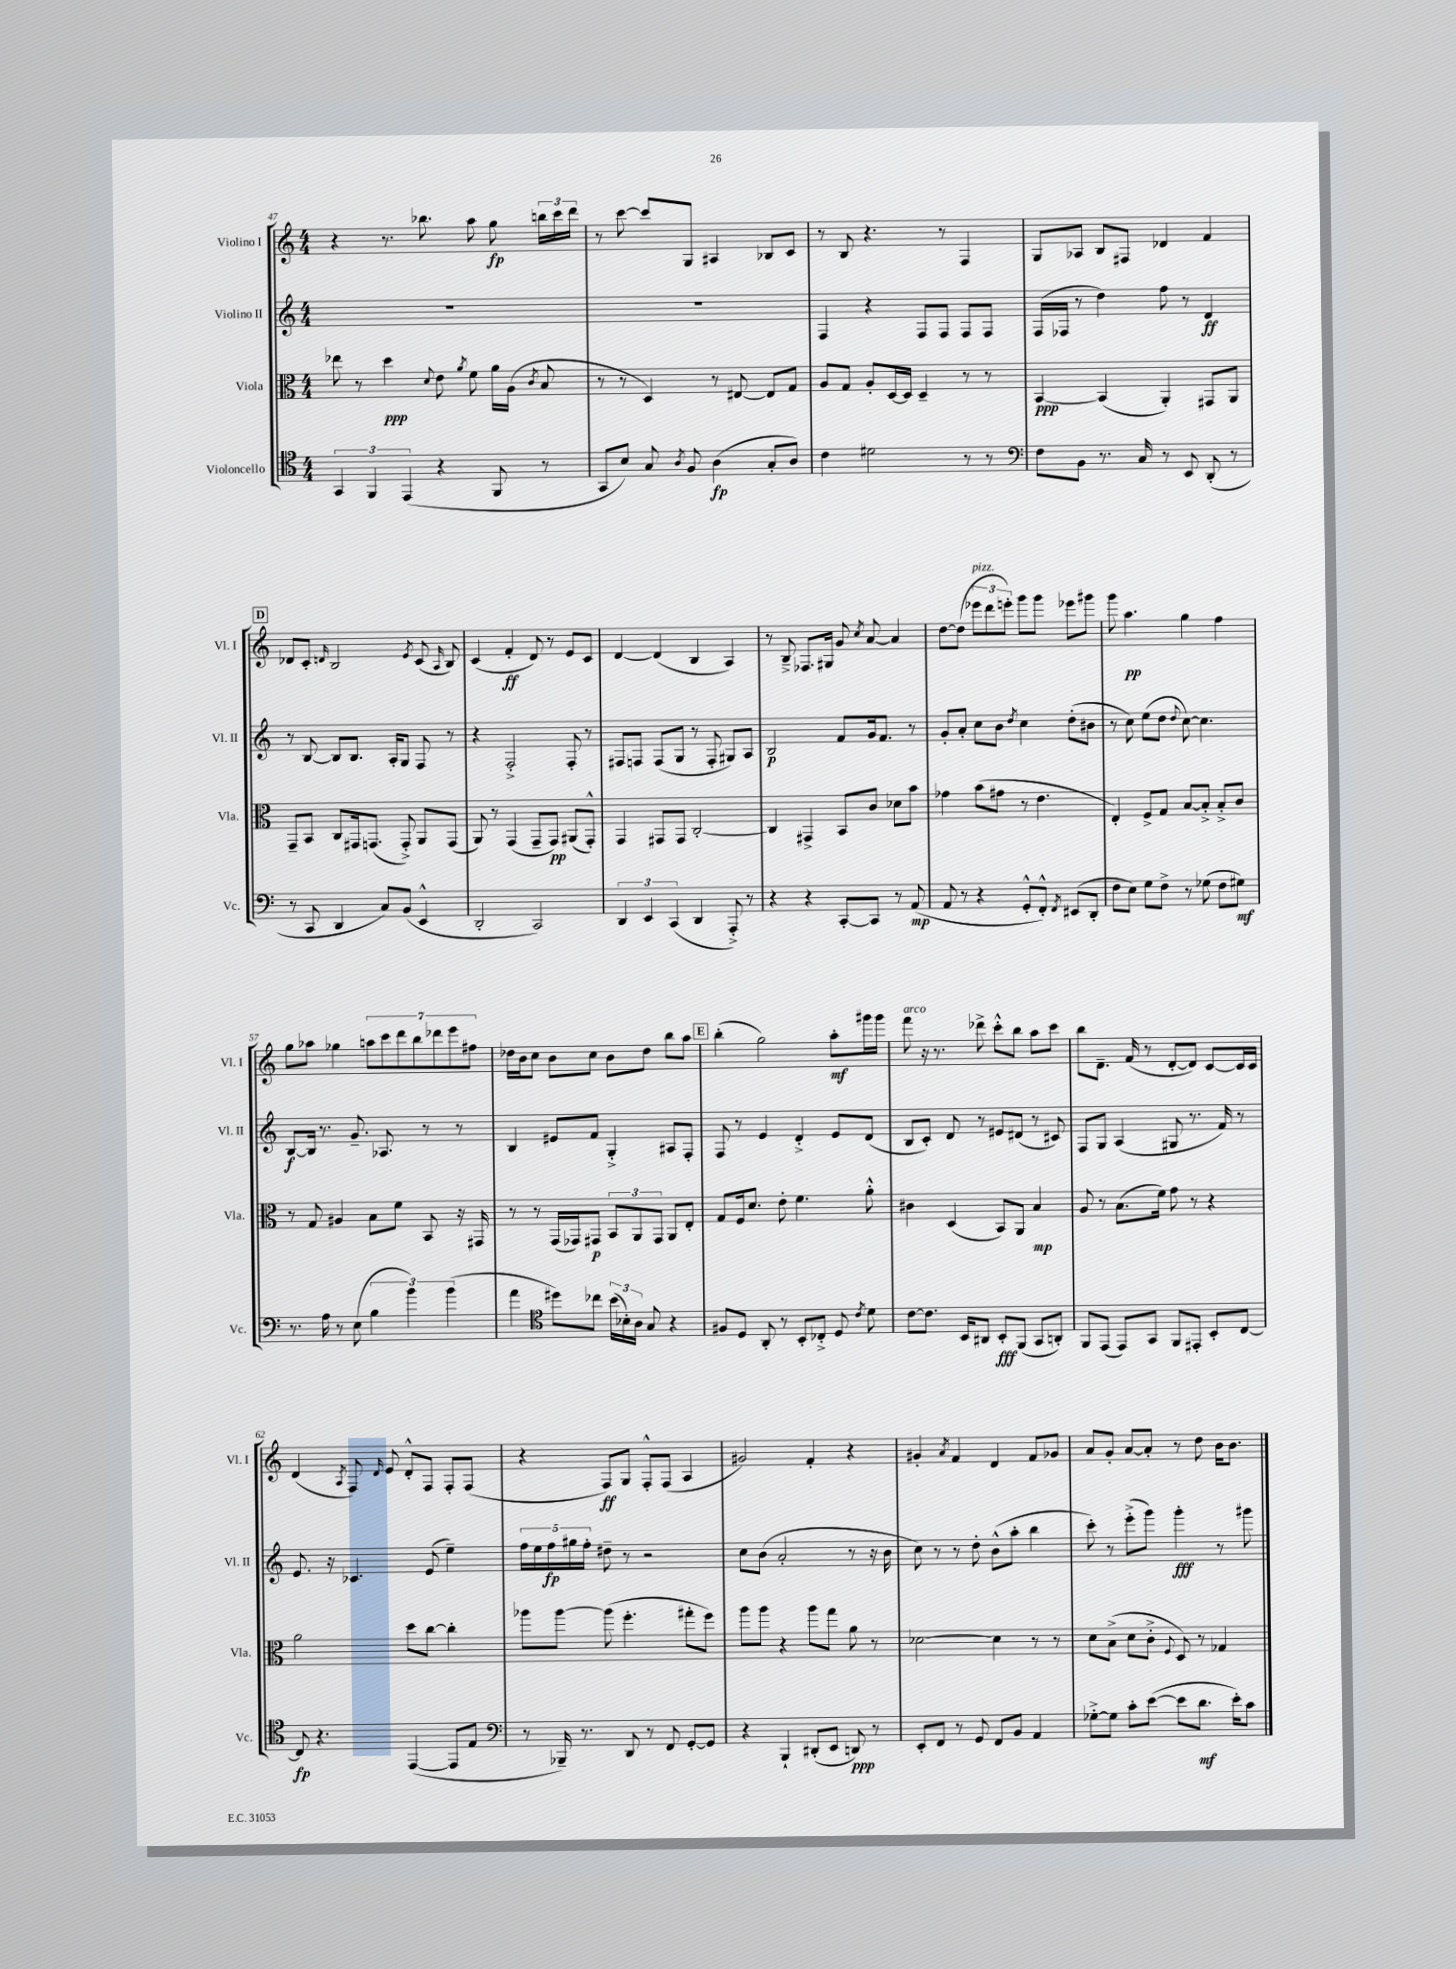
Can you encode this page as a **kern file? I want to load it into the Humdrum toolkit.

**kern	**kern	**kern	**kern
*staff4	*staff3	*staff2	*staff1
*clefC4	*clefC3	*clefG2	*clefG2
*k[]	*k[]	*k[]	*k[]
*M4/4	*M4/4	*M4/4	*M4/4
6GG/	8ee-\	1r	4r
.	8r	.	.
6FF/	.	.	.
.	4dd\	.	8.r
(6EE/	.	.	.
.	.	.	8.bb-\
.	8qqd/	.	.
4r	8e\	.	.
.	8qa/	.	.
.	8f\	.	8aa\
8FF/	16a\LL	.	8gg\
.	(16A\JJ	.	.
.	8qc/	.	.
8r	8B/	.	24bb\LL
.	.	.	24ccc\
.	.	.	24ddd\JJ
=	=	=	=
8GG/L	8r	1r	8r
8B/J)	8r	.	[8ccc\
8G/	4D/)	.	8ccc/]L
8qA/	.	.	.
8F/	.	.	8G/J
(4A\	8r	.	4A#/
.	[8E#/	.	.
8G'/L	8E#/]L	.	8B-/L
8A/J)	8G/J	.	8c/J
=	=	=	=
4c\	8A/L	4F/	8r
.	8G/J	.	8B/
2d#\	8A'/L	4r	4.r
.	[16D/L	.	.
.	16D/]JJ	.	.
.	4D~/	8F/L	.
.	.	8F/J	8r
8r	8r	8F/L	4F/
8r	8r	8F/J	.
=	=	=	=
*clefF4	*	*	*
8F\L	[4BB/	(16F/LL	8G/L
.	.	16F-/JJ	.
8BB\J	.	8r	8A-/J
8.r	(4BB/]	4dd\)	8B/L
.	.	.	8F#/J
16C/	.	.	.
8r	4AA'/)	8ff\	4d-/
8EE/	.	8r	.
(8DD'/	8GG#/L	4d/	4f/
8r	8AA/J	.	.
=	=	=	=
8r	8GG~/L	8r	8d-/L
8CC/	8BB/J	[8B/	8c'/J
.	.	.	16qqd/
4DD/	8C/L	8B/]L	2B/
.	16GG#/k	8.B/J	.
.	(8.GG/J	.	.
8C/L)	.	.	.
.	.	16A'/LK	.
(8BB/J	8GG'^/)	8G/J	.
.	.	.	8qe/
4EE^^/	8AA/L	8F/	(8c/
.	.	.	16qqA/
.	(8GG/J	8r	8B/)
=	=	=	=
2DD'/	8AA/)	4r	(4c/
.	8r	.	.
.	(4GG/	2F'^/	4f'/
2CC/)	8GG~/L	.	8d/)
.	8GG/J)	.	8r
.	(8AA#/L	8F'/	8e/L
.	8GG'^^/J)	8r	8c/J
=	=	=	=
6DD/	4GG/	8F#/L	[4d/
.	.	8F/J	.
6EE/	.	.	.
.	8GG#/L	(8F/L	(4d/]
(6CC/	.	.	.
.	8GG#/J	8G/J	.
4DD/	[2C'/	8r	4B/
.	.	8F'/	.
8AAA'^/)	.	8G#/L)	4A/)
8r	.	8A/J	.
=	=	=	=
4r	4C/]	2B/	8r
.	.	.	8B~^/
4r	4GG#^/	.	8.F-/L
.	.	.	16G#/Jk
[8CC'/L	8BB/L	8f/L	8g/
.	.	.	8qcc/
8CC/]J	8c/J	16g/k	[8a/
.	.	8.f/J	.
8r	8d-\L	.	4a/]
(8AA/	8b\J	8r	.
=	=	=	=
8AA/	4g-\	8g'/L	[8dd\L
8r	.	8a'/J	(8dd\]J
4r	(8b\L	8cc\L	12eee-\L
.	.	.	12ddd\
.	8g#\J	8b\J	.
.	.	.	12eee'\J)
.	.	8qdd/	.
8GG'^^/L	8r	4cc\	8ggg\L
8FF'^^/J)	4.e\	.	8ggg\J
8qFF/	.	.	.
(8EE#/L	.	(8dd'\L	8eee-\L
8DD'/J	.	8b#\J	8ggg#\J
=	=	=	=
8F\L	4E'/)	8r	8ggg\
8E\J)	.	8cc\)	4.aa\
8G\L	8F^/L	(8ee\L	.
8F^\J	8G/J	8dd\J	.
.	.	8qqdd/	.
8r	[8B/L	[8cc\)	4gg\
(8G-\	8B'^/]J	4.cc\]	.
8F\L	8B'^/L	.	4ff\
8G#\J)	8c/J	.	.
=	=	=	=
8.r	8r	[8B/L	8gg\L
.	8G/	16B/]Jk	8aa-\J
16A\	.	8.r	.
8r	4A#/	.	4gg-\
(8E\	.	8.g~/	.
6B\	8B\L	.	14aa\L
.	.	8.A-/	.
.	.	.	14ccc\
.	8f\J	.	.
.	.	.	14ddd\
6b\)	.	.	.
.	.	.	14bb\
.	8BB/	8r	.
.	.	.	14ddd-\
(6b\	.	.	.
.	.	.	14eee\
.	16r	8r	.
.	.	.	14ff#\J
.	16GG#/	.	.
=	=	=	=
4a\	8r	4B/	16dd-\LL
.	.	.	16b\J
.	8r	.	8cc\J
*clefC4	*	*	*
8dd#\L)	(16GG/LL	8e#/L	8b\L
.	16GG-/J)	.	.
8cc-\J	8GG#/J	8f/J	8cc\J
(24b\LL	12BB/L	4G'^/	8b\L
24B-'\)	.	.	.
24A\JJ	12AA/	.	.
8G/	.	.	8dd-\J
.	12GG#/J	.	.
4r	8AA/L	8A#/L	8bb\L
.	8E'/J	8F'/J	8aa\J
=	=	=	=
8F#/L	8G/L	8F/	(4bb'\
8D/J	16F/k	8r	.
.	8.d/J	.	.
8AA'/	.	4e/	2gg\)
8r	8e'\	.	.
8BB'/L	4.f\	4d'^/	.
8C-'^/J	.	.	.
8D/	.	8e/L	8aa'\L
8qc/	.	.	.
8d\	8a'^^\	(8d/J	16ggg#\L
.	.	.	16ggg#\JJ
=	=	=	=
[8c\L	4c#\	8B/L	8fff\
8.c\]J	.	8c'/J)	16r
.	.	.	8.r
.	(4D/	8d/	.
16BB/LK	.	.	.
8AA#/J	.	8r	8ddd-^\
8BB'/L	8BB/L)	8e#/L	8ccc'^^\L
(8FF/J	8AA/J	(8d#/J	8bb\J
8GG/L	4B/	8r	8aa\L
8AA'/J)	.	8c#/)	8ccc\J
=	=	=	=
8FF/L	8A/	8F/L	8bb\L
(8EE/J	8r	8G/J	8.d~\J
8EE/L)	(8.B\L	(4A/	.
.	.	.	(16f/
8GG/J	.	.	8r
.	16f\Jk)	.	.
8FF/L	8g\	8G#/	[8d'/L
8EE#'/J	8r	8.r	8d/]J)
8BB'/L	4r	.	[8c/L
.	.	16f/)	.
[8C/J	.	8r	16c/]L
.	.	.	16c/JJ
=	=	=	=
8C/]	2a\	8.e/	(4d/
4.r	.	.	.
.	.	16r	.
.	.	.	8qA/
.	.	4.c-/	8F/)
.	.	.	16qqd/
.	.	.	8e/
([4EE/	8dd\L	.	8d'^^/L
.	[8cc\J	(8e/	8F/J
8EE/]L	4cc'\]	4ee~\)	8F'/L
8E/J	.	.	(8F/J
=	=	=	=
*clefF4	*	*	*
8r	8aa-\L	20ff\LL	4r
.	.	20ee\	.
.	.	20ff\	.
16BBB-~/)	[8aa-\J	.	.
.	.	20gg#\	.
8.r	.	.	.
.	.	20ff'\JJ	.
.	(8aa-\]	8dd#~\	8F/L)
8DD/	4.ff'\	8r	8G/J
8r	.	2r	8F'^^/L
8FF/	.	.	(8F/J
[8GG'/L	8gg#'\L	.	4A/
8GG/]J	8ff\J)	.	.
=	=	=	=
4r	8aa\L	8cc\L	2g#/)
.	8aa\J	(8b\J	.
4BBB`/	4r	2a'/	.
(8DD#'/L	8aa\L	.	4f'/
8EE/J	8gg\J	.	.
8DD/)	8a\	8r	4r
8r	8r	16r	.
.	.	16b\	.
=	=	=	=
8EE'/L	[2d-\	8cc\)	4g#'/
8FF/J	.	8r	.
.	.	.	8qa/
8r	.	8r	4f/
8GG/	.	8dd'\	.
8FF/L	4d-\]	(8b^^\L	4d/
8BB/J	.	8aa'\J	.
4AA/	8r	4bb\	8f/L
.	8r	.	8g-/J
=	=	=	=
[8G-'^\L	8d\L	8ccc'\)	8a/L
8G-\]J	(8B^\J	8r	8g'/J
8c'\L	8d\L	(8eee'^\L	[8a/L
([8e\J	8c'^\J	8ggg\J)	8a'/]J
.	8qqF/	.	.
8e\]L	8D/)	4ggg'\	8r
8.d\J	8r	.	8dd\
.	4G-/	8r	16b\LK
16e'\LK)	.	.	8.b\J
8c\J	.	8ggg#\	.
==	==	==	==
*-	*-	*-	*-
